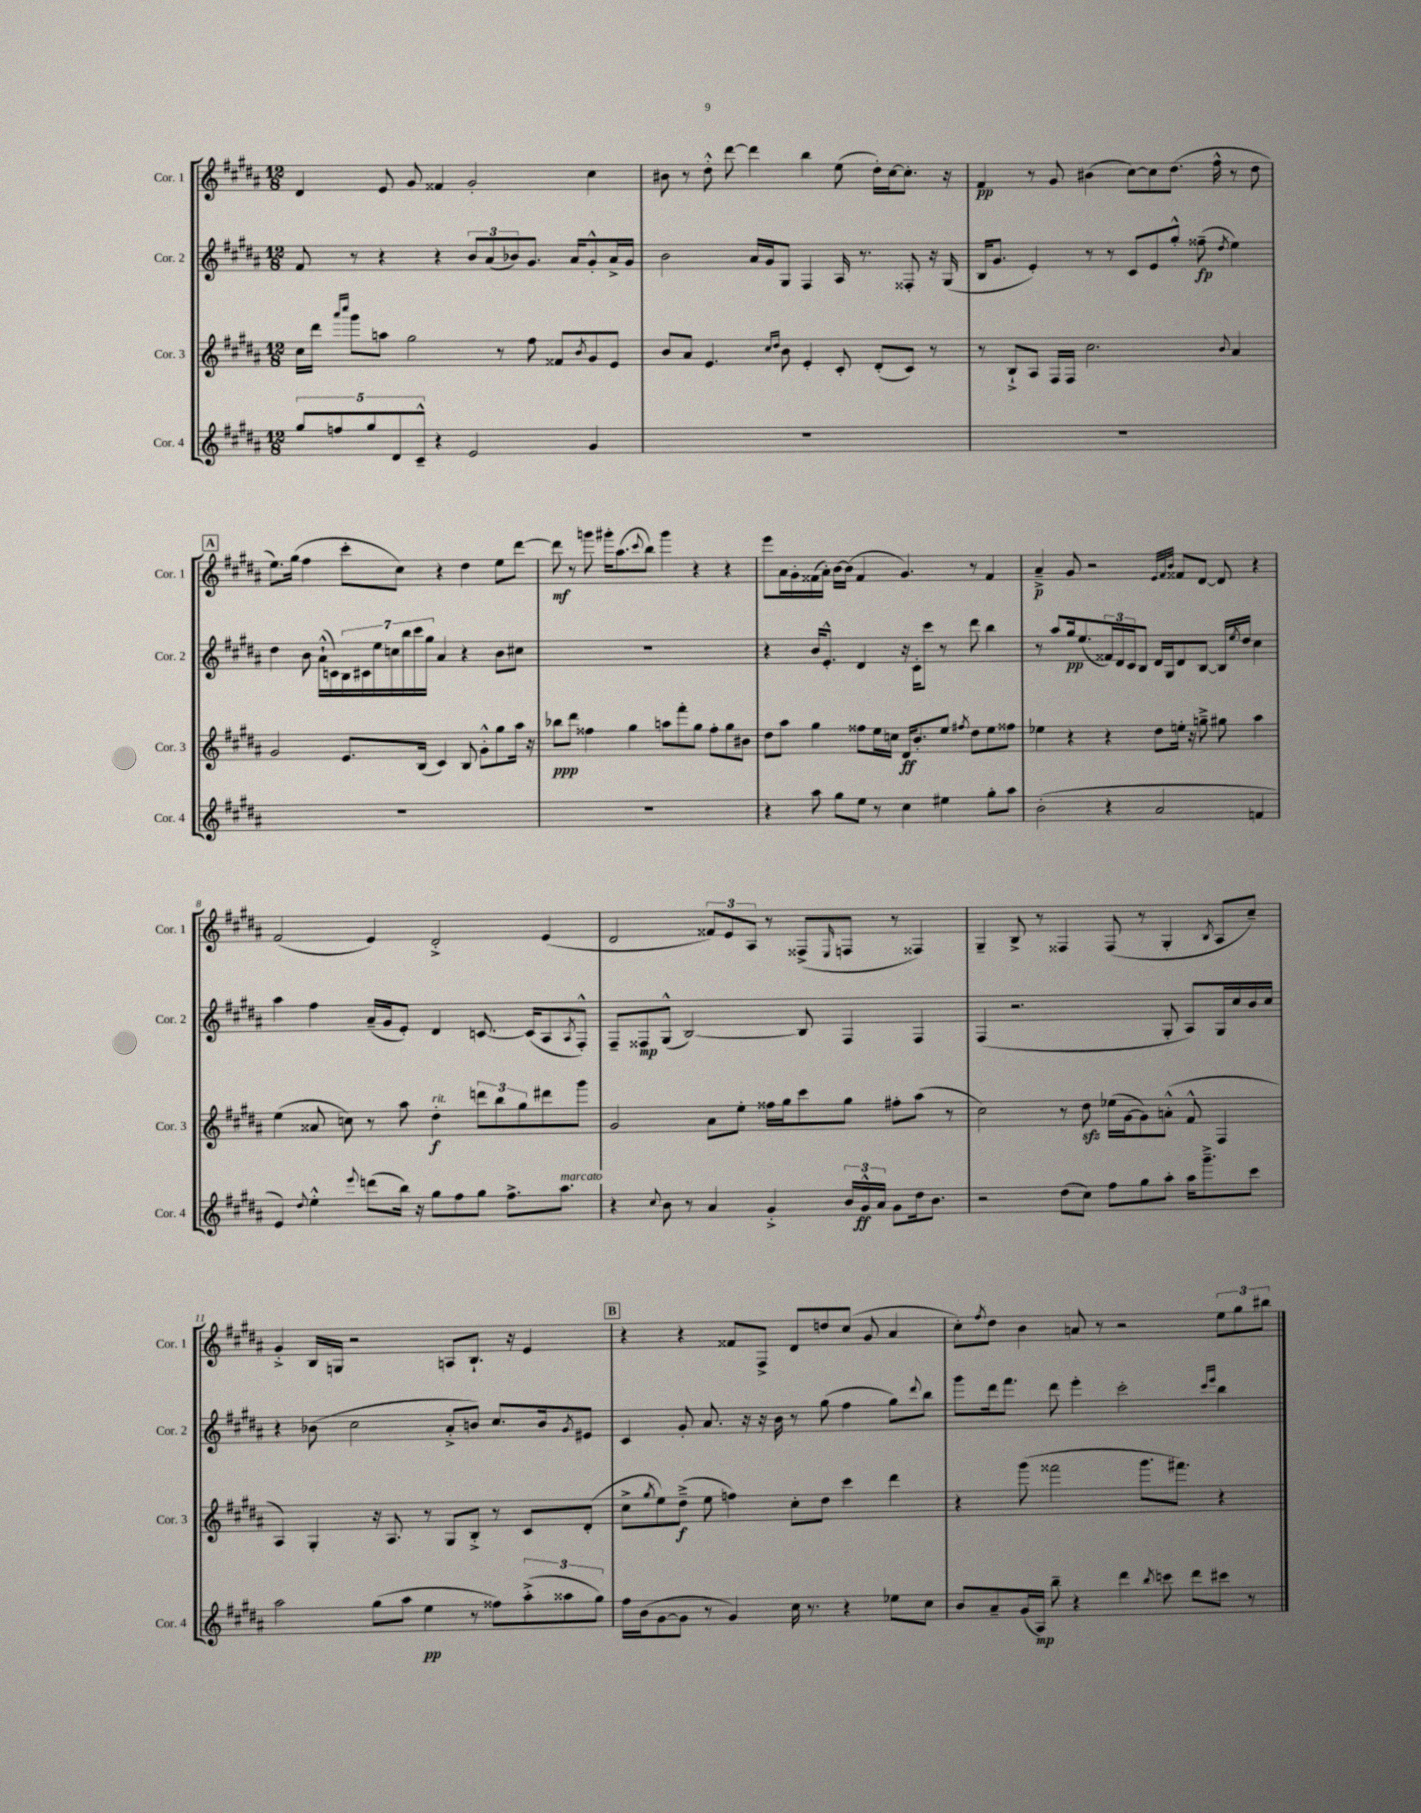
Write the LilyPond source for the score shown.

<<
\new StaffGroup <<
\new Staff = "s0" \with { instrumentName = "Cor. 1" shortInstrumentName = "Cor. 1" } {
    \clef treble \key b \major \numericTimeSignature \time 12/8
    dis'4 e'8 gis'8 fisis'4 gis'2-. cis''4 |
    bis'8 r8 dis''8-.-^ dis'''8~ dis'''4 b''4 e''8( dis''16-.) cis''16~ cis''8.-. r16 |
    fis'4\pp r8 gis'8 bis'4( cis''8~) cis''8 dis''8.( fis''16-^ r8 dis''8 |
    \mark \markup { \box "A" } e''8.) gis''16( fis''4 cis'''8-. cis''8) r4 dis''4 e''8 dis'''8~ |
    dis'''8\mf r8 g'''8 gis'''16-. ais''8.( \appoggiatura { cis'''8 } b''8) gis'''4 r4 r4 |
    e'''8 ais'16 gis'16-. fisis'16( ais'16-.) b'16~ b'16( fisis'4 gis'4.) r8 fisis'4 |
    ais'4--->\p gis'8 r2 \grace { e'32 fis'32 b'32 } fisis'8 dis'8~ dis'8 r4 |
    fis'2( e'4) dis'2-.-> e'4( |
    dis'2 \tuplet 3/2 { fisis'8) e'8 ais8 } r8 fisis8->( \grace { e16 } f8 r8 fisis4) |
    gis4-- b8-> r8 fisis4 fisis8( r8 gis4-. \acciaccatura { b8 } ais8 cis''8--) |
    gis'4-.-> b16 g16 r2 a8 b8.-! r16 e'4 |
    \mark \markup { \box "B" } r4 r4 fisis'8 fis8-> dis'8 d''8 cis''8( gis'8 ais'4 |
    cis''8-.) \acciaccatura { fis''8 } dis''8 b'4 a'8 r8 r2 \tuplet 3/2 { e''8 gis''8 bis''8 } \bar "|." |
}
\new Staff = "s1" \with { instrumentName = "Cor. 2" shortInstrumentName = "Cor. 2" } {
    \clef treble \key b \major \numericTimeSignature \time 12/8
    fis'8 r8 r4 r4 \tuplet 3/2 { b'8 ais'8( bes'8) } gis'8. ais'16 gis'8-.-^ ais'16-> gis'16 |
    b'2 ais'16 gis'16 gis8 fis4 ais16 r8. fisis8-. r16 gis16( |
    b16 gis'8. e'4-.) r8 r8 cis'8 e'8 gis''8-.-^ fisis''8--\fp( \acciaccatura { dis''8 } e''4) |
    \mark \markup { \box "A" } dis''4 b'8 ais'16-!-^( c'16) \tuplet 7/4 { b16 cis'16 e''16 c''16 b''16 cis'''16 gis''16 } ais'4 r4 b'8 cis''8 |
    R1. |
    r4 b'16 e'8.-.-^ dis'4 r16 cis'16-. cis'''8 r8 dis'''8 b''4 |
    r8 ais''8 gis''16\pp e''8.( \tuplet 3/2 { fisis'16) dis'16 cis'16 } b8 dis'16 gis16 dis'8 b8~ b16 \acciaccatura { e''8 } dis''16 cis''4 |
    ais''4 fis''4 ais'16--( gis'16 e'8-.) dis'4 c'8.~ c'16( ais8 \acciaccatura { ais8 } fis8-.-^) |
    fis8-- fisis8\mp gis8-^( b2~) b8 fisis4 fisis4 |
    fis4( r2. gis8-. ais8) gis16 cis''16 b'16 cis''16 |
    r4 bes'8( cis''2 ais'8-.-> b'8) cis''8. b'16 \acciaccatura { gis'8 } eis'8 |
    \mark \markup { \box "B" } cis'4 gis'8-. ais'8. r16 r16 b'16 r8 gis''8( fis''4 gis''8) \appoggiatura { dis'''8 } b''8 |
    gis'''8 dis'''16 fis'''8. dis'''8 e'''4-. cis'''2-. \grace { cis'''16 e'''16 } b''4 \bar "|." |
}
\new Staff = "s2" \with { instrumentName = "Cor. 3" shortInstrumentName = "Cor. 3" } {
    \clef treble \key b \major \numericTimeSignature \time 12/8
    cis''16 dis'''16 \grace { ais'''16 cis''''16 } gis'''8 a''8 gis''2 r8 fis''8 fisis'8 \acciaccatura { b'8 } gis'8 e'8 |
    b'8 ais'8 e'4. \grace { cis''16 dis''16 } b'8 e'4-. cis'8-. dis'8-.( cis'8) r8 |
    r8 b8-!-> ais8 fis16 fis16 cis''2. \appoggiatura { b'8 } ais'4 |
    \mark \markup { \box "A" } gis'2 e'8. b16( cis'4) b8 gis'8-.-^ gis''8 ais''16 r16 |
    bes''8\ppp dis'''8 fisis''4 gis''4 a''8 fis'''8-. gis''8 fisis''8-. gis''8 bis'8 |
    dis''8 ais''8 gis''4 fisis''8 e''16 c''16 dis'16\ff b'8.-. e''8 \acciaccatura { fis''8 } dis''8 e''8 fisis''8 |
    ees''4 r4 r4 dis''8 e''16-. r16 g''8---> gis''8 ais''4 |
    e''4( aisis'8 c''8) r8 ais''8 dis''4-.\f^\markup { \italic "rit." } \tuplet 3/2 { d'''8 b''8 gis''8 } dis'''8 gis'''8 |
    gis'2 ais'8 e''8-. fisis''16 gis''16 cis'''8 gis''8 fis''8-. ais''8( r8 |
    cis''2) r8 dis''8\sfz ees''16( gis'16~ gis'8) a'8-.-^( fis'8-^ fis4 |
    ais4) gis4-. r16 ais8. r8 gis8 b8-.-> r8 cis'8 dis'8-.( |
    \mark \markup { \box "B" } cis''8-> \acciaccatura { gis''8 } e''8) dis''8--->\f( e''8 f''4) cis''8-. dis''8 cis'''4 dis'''4 |
    r4 gis'''8( fisis'''2 gis'''8. fis'''8.) r4 \bar "|." |
}
\new Staff = "s3" \with { instrumentName = "Cor. 4" shortInstrumentName = "Cor. 4" } {
    \clef treble \key b \major \numericTimeSignature \time 12/8
    \tuplet 5/4 { gis''8 f''8 gis''8 dis'8 cis'8---^ } r4 e'2 gis'4 |
    R1. |
    R1. |
    \mark \markup { \box "A" } R1. |
    R1. |
    r4 ais''8 gis''8 e''8 r8 cis''4 eis''4 gis''8-. ais''8 |
    b'2-.( r4 ais'2 f'4 |
    e'4) \appoggiatura { dis''8 } e''4-.-^ \appoggiatura { e'''8 } d'''8( b''16) r16 gis''8 fis''8 gis''8 fis''8.-> ais''8.^\markup { \italic "marcato" } |
    r4 \appoggiatura { cis''8 } b'8 r8 ais'4 gis'4-.-> \tuplet 3/2 { b'16 gis'16-^\ff ais'16 } gis'8 dis''16 b'8. |
    r2 dis''8( cis''8) fis''8 gis''8 ais''8-. ais''16 gis'''8.---> cis'''8 |
    ais''2 gis''8( ais''8 e''4\pp r8 fisis''8) \tuplet 3/2 { ais''8-.->( aisis''8 gis''8) } |
    \mark \markup { \box "B" } fis''16 b'16( gis'8~ gis'8 r8 gis'4) cis''16 r8. r4 ees''8 cis''8 |
    b'8 ais'8-- gis'16( ais16\mp) b''8-- r4 dis'''4 \acciaccatura { b''8 } c'''8 dis'''8 cis'''8 r8 \bar "|." |
}
>>
>>
